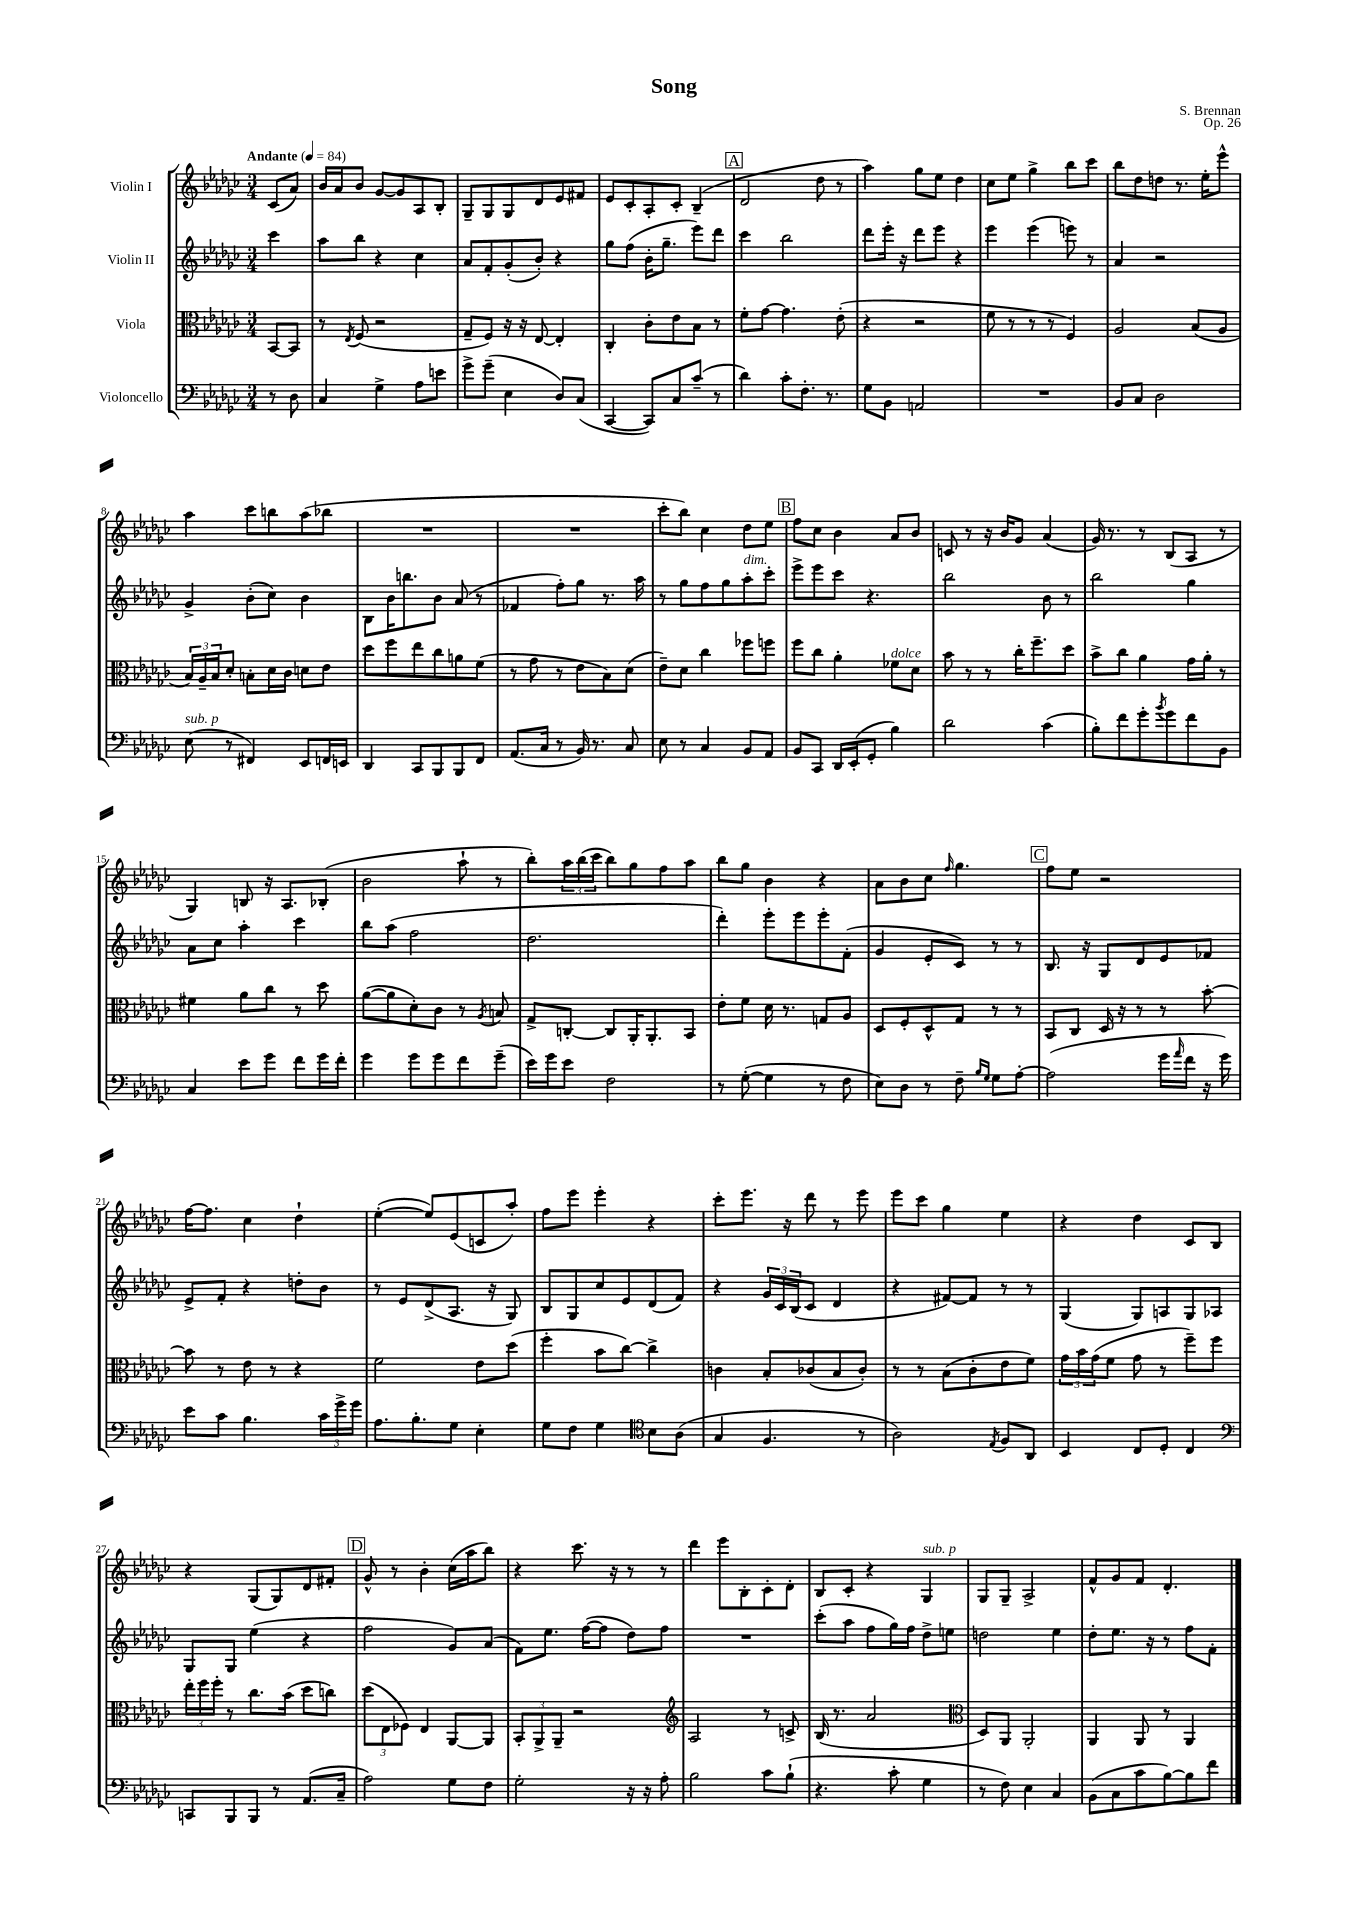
\header { title = "Song" composer = "S. Brennan" opus = "Op. 26" }
<<
\new StaffGroup <<
\new Staff = "s0" \with { instrumentName = "Violin I" } {
    \clef treble \key ges \major \numericTimeSignature \time 3/4 \partial 4 \tempo "Andante" 4 = 84
    ces'8( aes'8) |
    bes'16 aes'16 bes'8 ges'8~ ges'8 aes8 bes8-. |
    ges8-- ges8 ges8 des'8 ees'8 fis'8 |
    ees'8 ces'8-. aes8-. ces'8-. bes4--( |
    \mark \markup { \box "A" } des'2 des''8 r8 |
    aes''4) ges''8 ees''8 des''4 |
    ces''8 ees''8 ges''4-> bes''8 ces'''8 |
    bes''8 des''8 d''8 r8. ees''16-. ees'''8-^ |
    aes''4 ces'''8 b''8 aes''8( bes''8 |
    R2. |
    R2. |
    ces'''8-. bes''8) ces''4 des''8 ees''8 |
    \mark \markup { \box "B" } f''8 ces''8 bes'4 aes'8 bes'8 |
    c'8 r8 r16 bes'16 ges'8 aes'4( |
    ges'16) r8. r8 bes8( aes8 r8 |
    ges4) b8 r16 aes8. bes8-.( |
    bes'2 aes''8-! r8 |
    bes''8-.) \tuplet 3/2 { aes''16 bes''16( ces'''16 } bes''8) ges''8 f''8 aes''8 |
    bes''8 ges''8 bes'4 r4 |
    aes'8 bes'8 ces''8 \grace { f''16 } ges''4. |
    \mark \markup { \box "C" } f''8 ees''8 r2 |
    f''16~ f''8. ces''4 des''4-! |
    ees''4~-.( ees''8) ees'8( c'8 aes''8-.) |
    f''8 ees'''8 ees'''4-. r4 |
    ces'''8-. ees'''8. r16 des'''8 r8 ees'''8 |
    ees'''8 ces'''8 ges''4 ees''4 |
    r4 des''4 ces'8 bes8 |
    r4 ges8( ges8) des'8 fis'8-. |
    \mark \markup { \box "D" } ges'8-^ r8 bes'4-. ces''16( aes''16 bes''8) |
    r4 ces'''8. r16 r8 r8 |
    des'''4 ees'''8 bes8-. ces'8-. des'8-. |
    bes8 ces'8-. r4 ges4^\markup { \italic "sub. p" } |
    ges8 ges8-- aes2-> |
    f'8-^ ges'8 f'8 des'4.-. \bar "|." |
}
\new Staff = "s1" \with { instrumentName = "Violin II" } {
    \clef treble \key ges \major \numericTimeSignature \time 3/4 \partial 4
    ces'''4 |
    aes''8 bes''8 r4 ces''4 |
    aes'8 f'8-. ges'8-.( bes'8-.) r4 |
    ges''8 f''8( bes'16-. ges''8.-- ees'''8) des'''8 |
    \mark \markup { \box "A" } ces'''4 bes''2 |
    des'''8 ees'''16-. r16 des'''8 ees'''8 r4 |
    ees'''4 ees'''4( e'''8) r8 |
    aes'4 r2 |
    ges'4-> bes'8-.( ces''8) bes'4 |
    bes8 bes'16 b''8. bes'8 aes'8( r8 |
    fes'4 f''8-.) ges''8 r8. aes''16 |
    r8 ges''8 f''8 ges''8 aes''8-.^\markup { \italic "dim." } ces'''8-. |
    \mark \markup { \box "B" } ees'''8-> ees'''8 ces'''8 r4. |
    bes''2 bes'8 r8 |
    bes''2 ges''4 |
    aes'8 ces''8 aes''4-. ces'''4 |
    bes''8 aes''8( f''2 |
    des''2. |
    des'''4-.) ees'''8-. ees'''8 ees'''8-. f'8-.( |
    ges'4 ees'8-. ces'8) r8 r8 |
    \mark \markup { \box "C" } bes8. r16 ges8 des'8 ees'8 fes'8 |
    ees'8-> f'8-. r4 d''8-. bes'8 |
    r8 ees'8 des'8->( aes8. r16 ges8) |
    bes8 ges8 ces''8 ees'8 des'8( f'8) |
    r4 \tuplet 3/2 { ges'16 ces'16 bes16( } ces'8 des'4 |
    r4 fis'8~) fis'8 r8 r8 |
    ges4( ges8) a8 ges8 aes8 |
    ges8 ges8 ees''4( r4 |
    \mark \markup { \box "D" } f''2 ges'8) aes'8( |
    f'8) ees''8. f''16~( f''8 des''8) f''8 |
    R2. |
    ces'''8-.( aes''8 f''8 ges''16) f''16 des''8-> e''8 |
    d''2 ees''4 |
    des''8-. ees''8. r16 r8 f''8 f'8-. \bar "|." |
}
\new Staff = "s2" \with { instrumentName = "Viola" } {
    \clef alto \key ges \major \numericTimeSignature \time 3/4 \partial 4
    bes,8~ bes,8 |
    r8 \acciaccatura { ees8 } f8( r2 |
    ges8-- f8) r16 r16 ees8~ ees4-. |
    ces4-. ces'8-. ees'8 bes8 r8 |
    \mark \markup { \box "A" } f'8-. ges'8~ ges'4. ees'8-.( |
    r4 r2 |
    f'8 r8 r8 r8 f4) |
    aes2 bes8( aes8 |
    \tuplet 3/2 { bes16) aes16-- bes16 } des'8-. b8-. des'16 ces'16 d'8 ees'8 |
    des''8 f''8 ees''8 ces''8 a'8 f'8( |
    r8 ges'8 r8 ees'8 bes8) des'8( |
    ees'8--) des'8 ces''4 fes''8 f''8 |
    \mark \markup { \box "B" } f''8 ces''8 aes'4-. fes'8^\markup { \italic "dolce" } des'8 |
    bes'8 r8 r8 ces''16-. f''8.-- des''8 |
    bes'8-> ces''8 aes'4 ges'16 aes'16-. r8 |
    fis'4 aes'8 ces''8 r8 des''8 |
    aes'8~( aes'8 des'8-.) ces'8 r8 \acciaccatura { aes8 } b8 |
    ges8-> c8~-. c8 aes,16-. aes,8.-. bes,8 |
    ees'8-. f'8 des'16 r8. g8 aes8 |
    des8 f8-. des8-^ ges8 r8 r8 |
    \mark \markup { \box "C" } bes,8 ces8 des16 r16 r8 r8 bes'8~-. |
    bes'8 r8 ees'8 r8 r4 |
    f'2 ees'8 des''8( |
    f''4-. bes'8 ces''8~) ces''4-> |
    c'4 bes8-. ces'8( bes8 ces'8-.) |
    r8 r8 bes8( ces'8-. ees'8 f'8) |
    \tuplet 3/2 { ges'16 bes'16 ges'16( } f'8 ges'8 r8 f''8--) f''8 |
    \tuplet 3/2 { ees''16-. f''16 f''16-. } r8 ces''8. bes'16( des''8 c''8) |
    \mark \markup { \box "D" } \tuplet 3/2 { des''8( ees8 fes8) } ees4 aes,8~ aes,8 |
    \tuplet 3/2 { bes,8-. aes,8-> aes,8-- } r2 |
    \clef treble aes2 r8 c'8-> |
    bes16( r8. aes'2 |
    \clef alto des8) aes,8 aes,2-. |
    aes,4 aes,8 r8 aes,4 \bar "|." |
}
\new Staff = "s3" \with { instrumentName = "Violoncello" } {
    \clef bass \key ges \major \numericTimeSignature \time 3/4 \partial 4
    r8 des8 |
    ces4 ges4-> aes8 e'8 |
    ges'8-> ges'8--( ees4 des8) ces8( |
    ces,4~ ces,8) ces8 ces'8--( r8 |
    \mark \markup { \box "A" } des'4) ces'8-. f8.-. r8. |
    ges8 bes,8 a,2 |
    R2. |
    bes,8 ces8 des2 |
    ees8^\markup { \italic "sub. p" }( r8 fis,4) ees,8 f,16 e,16 |
    des,4 ces,8 bes,,8 bes,,8 f,8 |
    aes,8.( ces16 r8 bes,16) r8. ces8 |
    ees8 r8 ces4 bes,8 aes,8 |
    \mark \markup { \box "B" } bes,8 ces,8 des,16 ees,16-.( ges,8-. bes4) |
    des'2 ces'4( |
    bes8-.) f'8 ges'8-. \acciaccatura { bes'8 } ges'8 f'8 bes,8 |
    ces4 ees'8 ges'8 f'8 ges'16 f'16-. |
    ges'4 ges'8 ges'8 f'8 ges'8--( |
    ees'16) ges'16 ees'8 f2 |
    r8 ges8~-.( ges4 r8 f8 |
    ees8) des8 r8 f8-- \grace { bes16 ges16 } ges8 aes8~-. |
    \mark \markup { \box "C" } aes2( ges'16 \grace { aes'16 } f'16 r16 ges'16) |
    ees'8 ces'8 bes4. \tuplet 3/2 { ces'16 ges'16-> ges'16 } |
    aes8. bes8.-. ges8 ees4-. |
    ges8 f8 ges4 \clef tenor bes8 aes8( |
    ges4 f4. r8 |
    aes2) \acciaccatura { ees8 } f8 aes,8 |
    bes,4 ces8 des8-. ces4 |
    \clef bass c,8 bes,,8 bes,,8 r8 aes,8.( ces16-- |
    \mark \markup { \box "D" } aes2) ges8 f8 |
    ges2-. r16 r16 aes8-. |
    bes2 ces'8 bes8-!( |
    r4. ces'8-. ges4 |
    r8 f8) ees4 ces4 |
    bes,8( ces8 ces'8 bes8~) bes8 f'8 \bar "|." |
}
>>
>>
